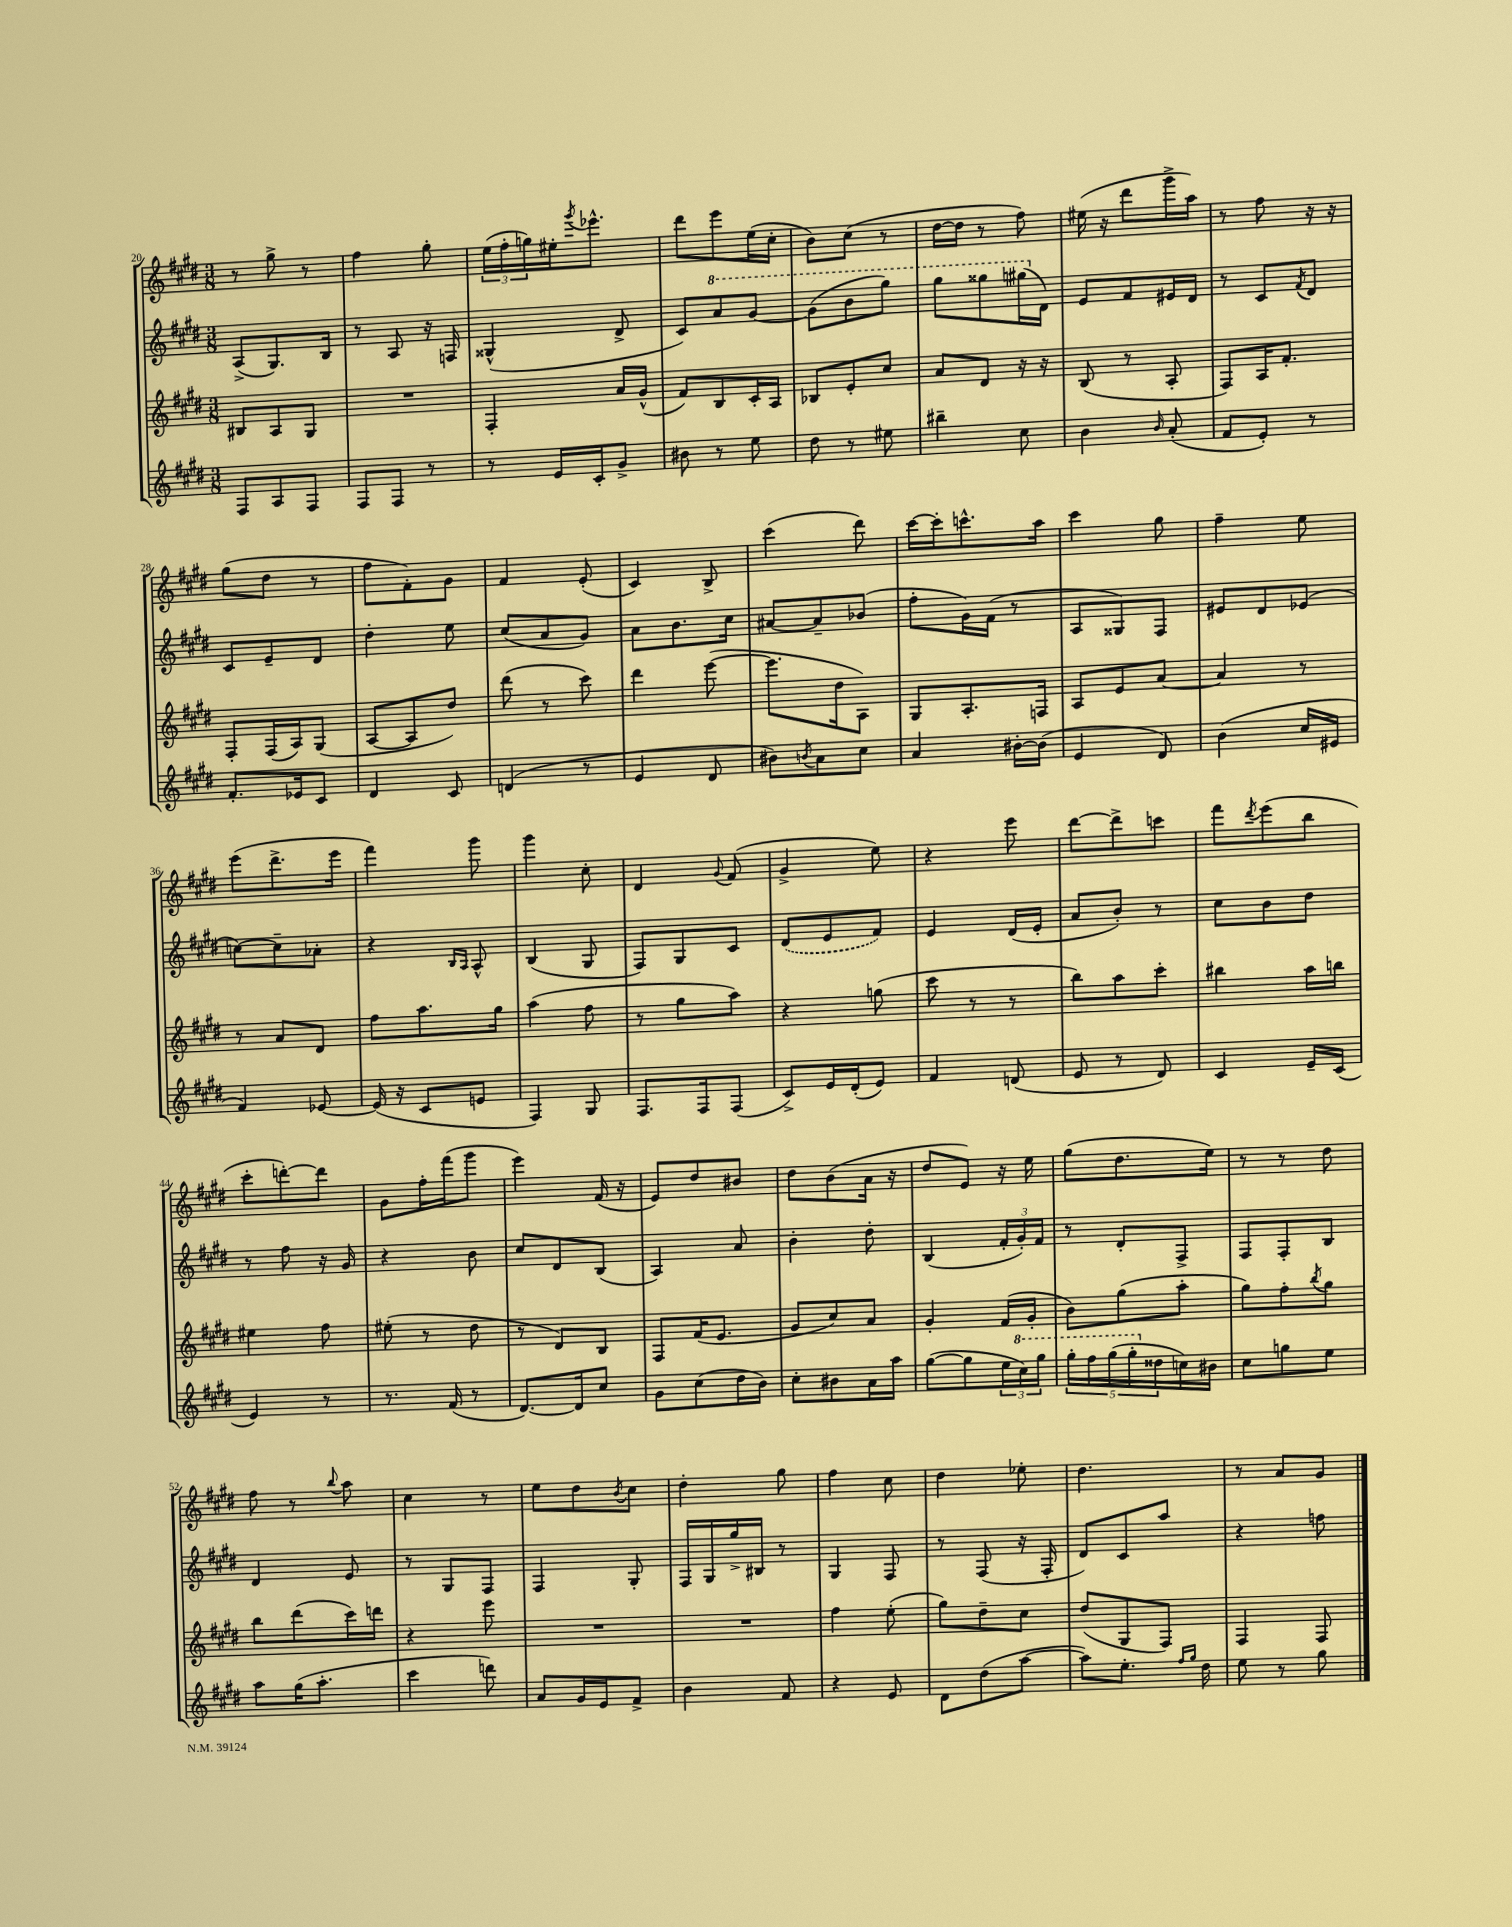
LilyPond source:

<<
\new StaffGroup <<
\new Staff = "s0" {
    \clef treble \key e \major \numericTimeSignature \time 3/8
    r8 gis''8-> r8 |
    fis''4 gis''8-. |
    \tuplet 3/2 { e''16( fis''16-. g''16) } eis''16-. \acciaccatura { gis'''8 } ees'''8.-^ |
    dis'''8 e'''8 e''16( cis''16-. |
    b'8) cis''8( r8 |
    dis''16~ dis''16 r8 fis''8) |
    eis''16( r16 dis'''8 gis'''16-> a''16) |
    r8 fis''8 r16 r16 |
    gis''8( dis''8 r8 |
    fis''8 fis'8-.) gis'8 |
    fis'4 e'8-.( |
    cis'4) b8-> |
    cis'''4( dis'''8) |
    cis'''16~ cis'''16-. c'''8.-^ a''16 |
    cis'''4 gis''8 |
    fis''4-- e''8 |
    e'''8( dis'''8.-> e'''16 |
    fis'''4) gis'''8 |
    gis'''4 cis''8-. |
    dis'4 \appoggiatura { gis'8 } fis'8( |
    gis'4-> e''8) |
    r4 e'''8 |
    dis'''8~ dis'''8-> c'''8 |
    fis'''8 \acciaccatura { dis'''8 } e'''8( b''8 |
    cis'''8-. d'''8~-.) d'''8 |
    gis'8 fis''16-. fis'''16( gis'''8 |
    e'''4) fis'16( r16 |
    e'8) dis''8 bis'8 |
    dis''8 b'8( a'16 r16 |
    dis''8 e'8) r16 e''16 |
    gis''8( dis''8. e''16) |
    r8 r8 dis''8 |
    fis''8 r8 \appoggiatura { b''8 } a''8 |
    cis''4 r8 |
    e''8 dis''8 \acciaccatura { b'8 } cis''8 |
    dis''4-. gis''8 |
    fis''4 cis''8 |
    dis''4 ees''8-. |
    dis''4. |
    r8 a'8 gis'8 \bar "|." |
}
\new Staff = "s1" {
    \clef treble \key e \major \numericTimeSignature \time 3/8
    a8->( gis8.) b16 |
    r8 a8 r16 f16 |
    gisis4-^( dis'8-> |
    cis'8) \ottava #1 a''8 gis''8~ |
    gis''8( b''8 gis'''8) |
    gis'''8 gisis'''8 gis'''16( \ottava #0 dis'16) |
    e'8 fis'8 eis'16 dis'16 |
    r8 cis'8 \acciaccatura { fis'8 } dis'8 |
    cis'8 e'8-- dis'8 |
    dis''4-. e''8 |
    cis''8( a'8 gis'8) |
    a'8 b'8. cis''16 |
    ais'8~ ais'8-- bes'8( |
    fis''8-. gis'16) fis'16( r8 |
    a8 gisis8) fis8 |
    eis'8 dis'8 ees'8( |
    c''8~) c''8-- aes'8-. |
    r4 \grace { b16 a16 } a8-^ |
    b4( gis8 |
    fis8) gis8 cis'8 |
    \once \slurDashed dis'8( e'8 fis'8) |
    e'4 dis'16( e'16-. |
    a'8 b'8-.) r8 |
    cis''8 b'8 dis''8 |
    r8 fis''8 r16 gis'16 |
    r4 b'8 |
    cis''8 dis'8 b8( |
    a4) a'8 |
    b'4-. dis''8-. |
    b4( \tuplet 3/2 { fis'16-. gis'16-.) fis'16 } |
    r8 dis'8-. fis8-> |
    fis8 fis8-. b8 |
    dis'4 e'8 |
    r8 gis8 fis8 |
    fis4 gis8-. |
    fis16 gis16 gis''16-> bis16 r8 |
    gis4 fis8 |
    r8 fis8( r16 fis16-. |
    dis'8) cis'8 a''8 |
    r4 f''8 \bar "|." |
}
\new Staff = "s2" {
    \clef treble \key e \major \numericTimeSignature \time 3/8
    bis8 a8 gis8 |
    R4. |
    fis4-. a'16 gis'16-^( |
    fis'8) b8 cis'16-. a16 |
    bes8 e'8-. cis''8 |
    a'8 dis'8 r16 r16 |
    b8( r8 a8-. |
    fis8) a16 fis'8.-. |
    fis8-. fis16( a16) gis8( |
    a8~ a8 dis''8) |
    dis'''8( r8 cis'''8) |
    dis'''4 e'''8~( |
    e'''8. dis''16 a8) |
    gis8 a8.-. f16 |
    a8 e'8 a'8~ |
    a'4 r8 |
    r8 a'8 dis'8 |
    fis''8 a''8. gis''16 |
    a''4( fis''8 |
    r8 gis''8 a''8) |
    r4 g''8( |
    cis'''8 r8 r8 |
    b''8) a''8 cis'''8-. |
    bis''4 a''16 b''16 |
    eis''4 fis''8 |
    eis''8-.( r8 dis''8 |
    r8 dis'8) b8 |
    fis8 fis'16( e'8. |
    gis'8 cis''8) a'8 |
    gis'4-. fis'16( gis'16-. |
    b'8) gis''8( a''8-. |
    gis''8) fis''8-. \acciaccatura { b''8 } gis''8 |
    b''8 dis'''8( cis'''16) d'''16 |
    r4 e'''8 |
    R4. |
    R4. |
    fis''4 e''8-.( |
    gis''8) dis''8-- cis''8 |
    dis''8( gis8 fis8) |
    fis4 fis8 \bar "|." |
}
\new Staff = "s3" {
    \clef treble \key e \major \numericTimeSignature \time 3/8
    fis8 a8 fis8 |
    fis8 fis8 r8 |
    r8 e'16 cis'16-. gis'8-> |
    bis'8 r8 e''8 |
    dis''8 r8 eis''8 |
    bis''4-- cis''8 |
    b'4 \grace { b'16 } a'8-.( |
    fis'8 e'8-.) r8 |
    fis'8.-. ees'16 cis'8 |
    dis'4 cis'8 |
    d'4( r8 |
    e'4 dis'8 |
    bis'8) \acciaccatura { b'8 } a'8 cis''8 |
    a'4 bis'16~-. bis'16( |
    e'4 dis'8) |
    b'4( cis''16 eis'16 |
    fis'4) ees'8~ |
    ees'16( r16 cis'8 e'8 |
    fis4) gis8 |
    fis8. fis16 fis8( |
    cis'8->) e'16 dis'16-.( e'8) |
    fis'4 d'8( |
    e'8 r8 dis'8) |
    cis'4 e'16-- cis'16( |
    e'4) r8 |
    r8. fis'16( r8 |
    dis'8.~) dis'16 cis''8 |
    gis'8 cis''8( dis''16 b'16) |
    cis''8-. bis'8 a'16 a''16 |
    gis''8~( gis''8 \tuplet 3/2 { e''16 \ottava #1 cis'''16) gis'''16 } |
    \tuplet 5/4 { gis'''16-. fis'''16 gis'''16( gis'''16-. \ottava #0 disis''16 } c''16) bis'16 |
    cis''8 g''8 e''8 |
    a''8 gis''16( a''8.-. |
    cis'''4 d'''8) |
    a'8 gis'16 e'16 fis'8-> |
    b'4 fis'8 |
    r4 e'8 |
    dis'8 dis''8( a''8~ |
    a''8) e''8.-. \grace { fis''16 gis''16 } dis''16 |
    e''8 r8 gis''8 \bar "|." |
}
>>
>>
\layout { \context { \Score currentBarNumber = #20 } }
